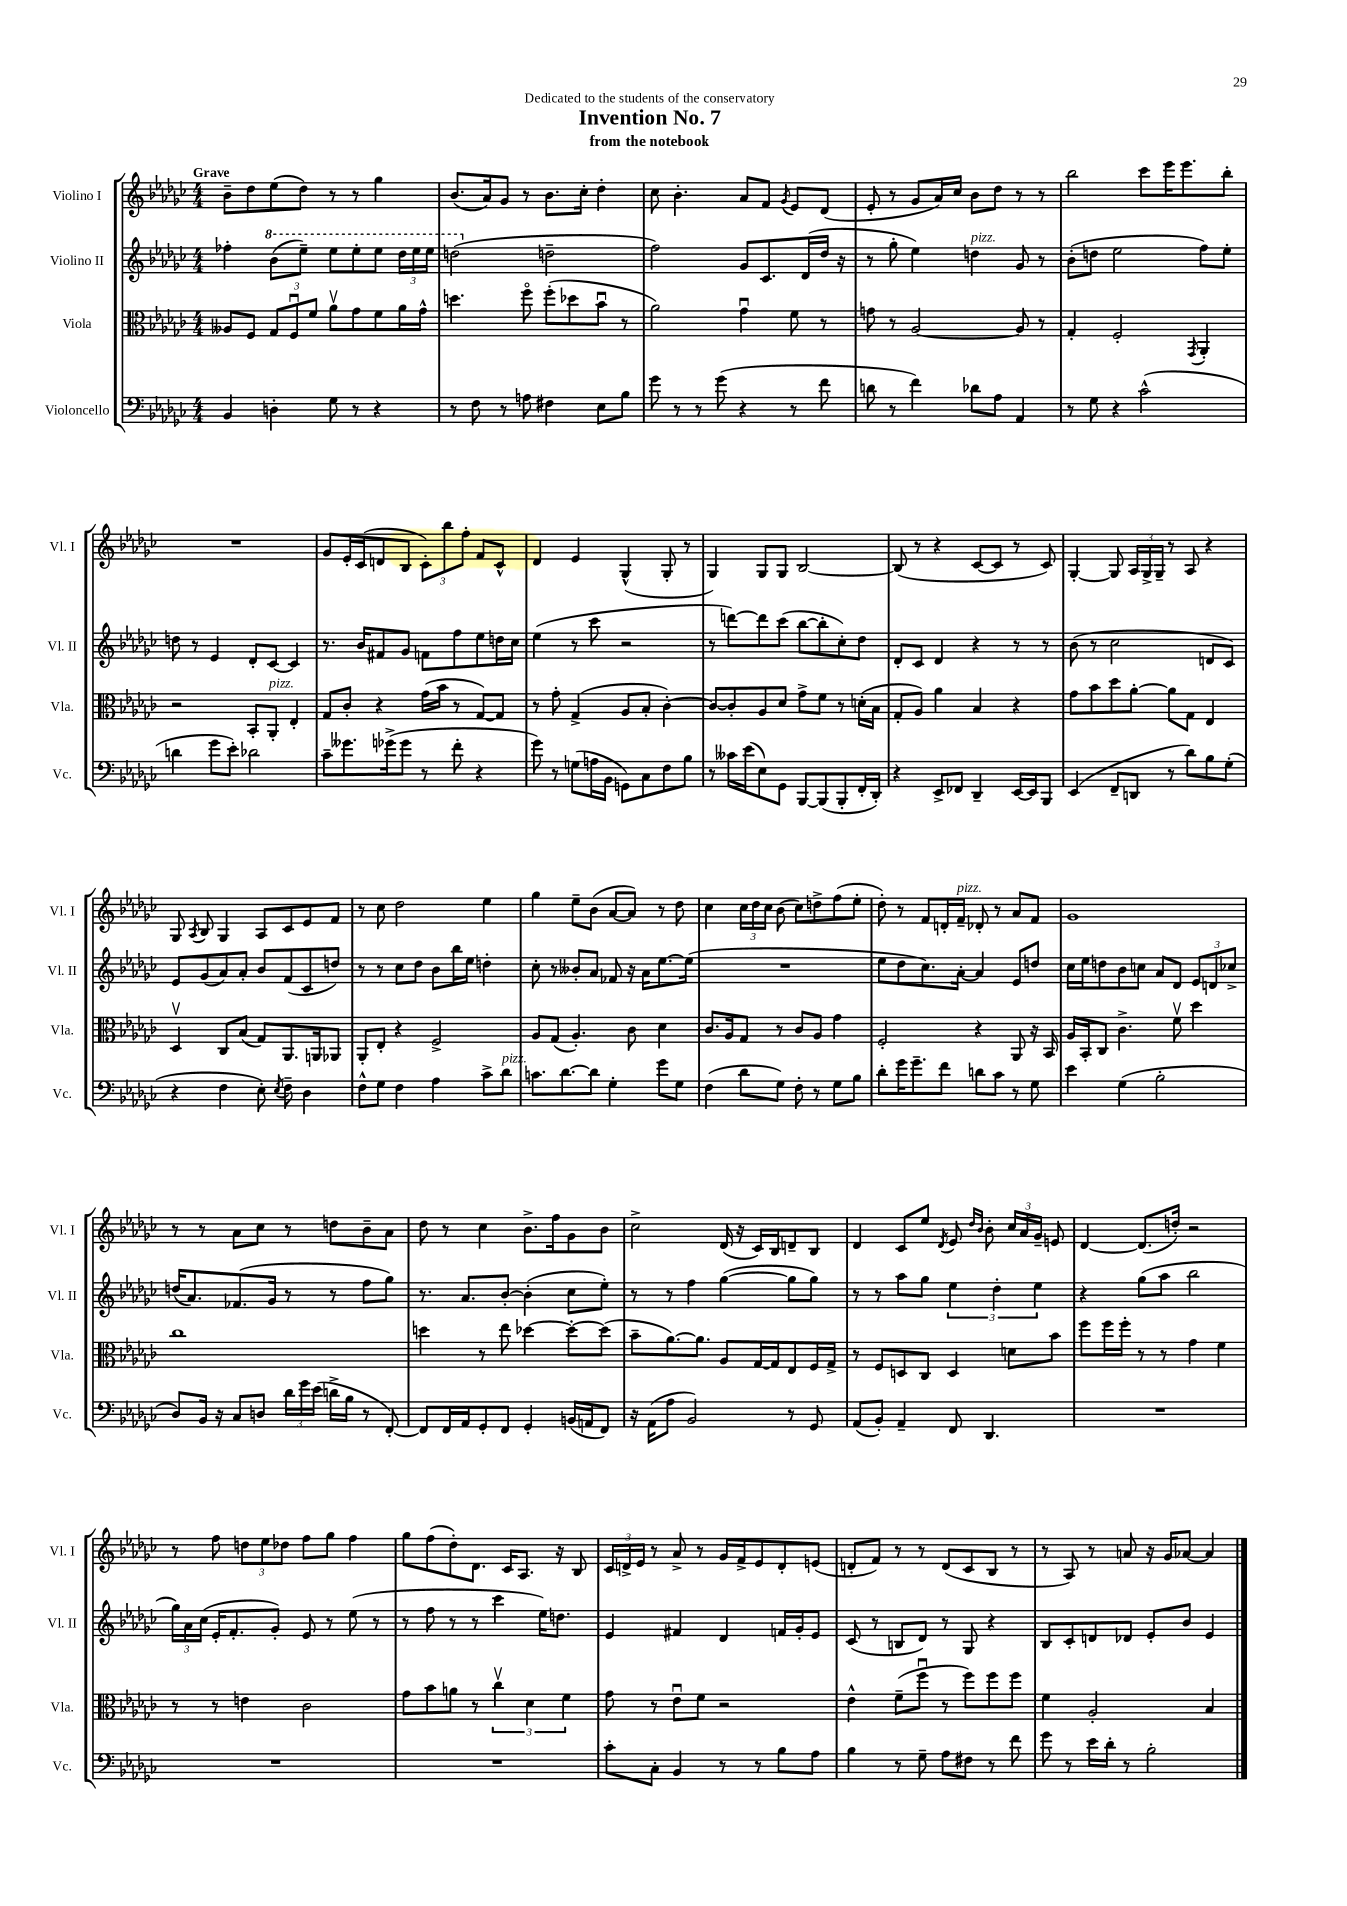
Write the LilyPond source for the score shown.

\header { title = "Invention No. 7" subtitle = "from the notebook" dedication = "Dedicated to the students of the conservatory" }
<<
\new StaffGroup <<
\new Staff = "s0" \with { instrumentName = "Violino I" shortInstrumentName = "Vl. I" } {
    \clef treble \key ges \major \numericTimeSignature \time 4/4 \tempo "Grave"
    \autoBeamOff bes'8[-- des''8 ees''8( des''8]) r8 r8 ges''4 |
    bes'8.[( aes'16) ges'8] r8 bes'8.[ ces''16]-. des''4-. |
    ces''8 bes'4.-. aes'8[ f'8] \acciaccatura { ges'8 } ees'8[ des'8]( |
    ees'8-. r8 ges'8[ aes'16) ces''16] bes'8[ des''8] r8 r8 |
    bes''2 ces'''8[ ees'''16 ees'''8. bes''8]-. |
    R1 |
    ges'8[ ees'16-. ces'16( d'8 bes8] \tuplet 3/2 { ces'8[-.) bes''8 f''8]-. } f'8[ ces'8]-^ |
    des'4 ees'4 ges4-^( ges8-. r8 |
    ges4) ges8[ ges8] bes2~ |
    bes8( r8 r4 ces'8[~ ces'8] r8 ces'8) |
    ges4~-. ges8 \tuplet 3/2 { aes16[ ges16-> ges16]-- } r8 aes8 r4 |
    ges8 \acciaccatura { aes8 } bes8 ges4 aes8[ ces'8 ees'8 f'8] |
    r8 ces''8 des''2 ees''4 |
    ges''4 ees''8[-- bes'8]( aes'8[~ aes'8]) r8 des''8 |
    ces''4 \tuplet 3/2 { ces''16[ des''16 ces''16] } bes'8( ces''8[) d''8-> f''8( ees''8]-. |
    des''8-.) r8 f'8[ d'16-. f'16]--^\markup { \italic "pizz." } des'8-. r8 aes'8[ f'8] |
    ges'1 |
    r8 r8 aes'8[ ces''8] r8 d''8[ bes'8-- aes'8] |
    des''8 r8 ces''4 bes'8.[-> f''16 ges'8 bes'8] |
    ces''2-> des'16( r16 ces'16[) bes16 d'8-- bes8] |
    des'4 ces'8[ ees''8] \acciaccatura { des'8 } ees'8 \grace { des''16[ bes'16] } bes'8-. \tuplet 3/2 { ces''16[ aes'16 ges'16]-- } e'8 |
    des'4~ des'8.[( d''16]-.) r2 |
    r8 f''8 \tuplet 3/2 { d''8[ ees''8 des''8] } f''8[ ges''8] f''4 |
    ges''8[ f''8( des''8-.) des'8.] ces'16[ aes8.] r16 bes8 |
    \tuplet 3/2 { ces'16[ d'16-> ees'16] } r8 aes'8-> r8 ges'16[ f'16-> ees'8 d'8-. e'8]( |
    d'8[-. f'8]) r8 r8 d'8[( ces'8 bes8] r8 |
    r8 aes8) r8 a'8 r16 ges'16[ aes'8]~ aes'4 \bar "|." |
}
\new Staff = "s1" \with { instrumentName = "Violino II" shortInstrumentName = "Vl. II" } {
    \clef treble \key ges \major \numericTimeSignature \time 4/4
    \autoBeamOff fes''4-. \ottava #1 bes''8[( ees'''8]--) ees'''8[ ees'''8-. ees'''8] \tuplet 3/2 { des'''16[ ees'''16 ees'''16] } |
    d'''2( \ottava #0 d''2-- |
    f''2) ges'8[ ces'8. des'16( des''16] r16 |
    r8 ges''8-. ees''4) d''4^\markup { \italic "pizz." } ges'8 r8 |
    bes'8[-.( d''8] ees''2 f''8[) ees''8]-. |
    d''8 r8 ees'4 des'8[-. ces'8]~ ces'4 |
    r8. bes'16[ fis'8 ges'8] f'8[ f''8 ees''8 d''16 ces''16] |
    ees''4( r8 ces'''8 r2 |
    r8 d'''8[~) d'''8 ces'''8]( bes''8[~ bes''8-. ces''8-.) des''8] |
    des'8[-. ces'8] des'4 r4 r8 r8 |
    bes'8( r8 ces''2 d'8[ ces'8]) |
    ees'8[ ges'8( aes'8) aes'8]-. bes'8[ f'8( ces'8 d''8]) |
    r8 r8 ces''8[ des''8] bes'8[ bes''16 ees''16] d''4-. |
    ces''8-. r8 beses'8[-. aes'8] fes'8 r16 aes'16[ ees''8.~ ees''16]( |
    R1 |
    ees''8[ des''8 ces''8.) aes'16]~-. aes'4 ees'8[ d''8] |
    ces''16[ ees''16 d''8 bes'8 c''8] aes'8[ des'8] \tuplet 3/2 { ees'8[ d'8 ces''8]-> } |
    d''16[( aes'8.) fes'8.( ges'16] r8 r8 f''8[ ges''8]) |
    r8. aes'8.[ bes'8]~-. bes'4-.( ces''8[ ees''8]-.) |
    r8 r8 f''4 ges''4~( ges''8[ ges''8]) |
    r8 r8 aes''8[ ges''8] \tuplet 3/2 { ees''4 des''4-. ees''4 } |
    r4 ges''8[( aes''8] bes''2 |
    \tuplet 3/2 { ges''16[) aes'16 ces''16]( } ees'16[-. f'8.-. ges'8]-.) ees'8 r8 ees''8( r8 |
    r8 f''8 r8 r8 ces'''4 ees''16[) d''8.] |
    ees'4 fis'4 des'4 f'16[ ges'16-. ees'8] |
    ces'8( r8 b8[ des'8]) r8 ges8 r4 |
    bes8[ ces'8-. d'8 des'8] ees'8[-. bes'8] ees'4 \bar "|." |
}
\new Staff = "s2" \with { instrumentName = "Viola" shortInstrumentName = "Vla." } {
    \clef alto \key ges \major \numericTimeSignature \time 4/4
    \autoBeamOff aeses8[ f8] \tuplet 3/2 { ges8[ f8\downbow f'8] } aes'8[\upbow ges'8 f'8 aes'16 ges'16]-^ |
    d''4. f''8\flageolet f''8[-.( des''8 bes'8]\downbow r8 |
    aes'2) ges'4\downbow f'8 r8 |
    g'8 r8 aes2~ aes8 r8 |
    ges4-. f2-. \acciaccatura { ges,8 } aes,4-. |
    r2 bes,8[-. aes,8]-.^\markup { \italic "pizz." } ees4-. |
    ges8[ ces'8]-. r4 ges'16[( bes'16] r8 ges8[~) ges8] |
    r8 ges'8-. ges4->( aes8[ bes8]-. ces'4~-.) |
    ces'8[~ ces'8-. aes8 des'8] ges'8[-> f'8] r8 d'16[-.( bes16] |
    ges8[-. aes8]) aes'4 bes4 r4 |
    ges'8[ bes'8 des''8 aes'8]~-. aes'8[ ges8] ees4 |
    des4\upbow ces8[ bes8]( ges8[) aes,8. a,16 aes,8] |
    aes,8[-. ees8]-. r4 f2-> |
    aes8[ ges8]( aes4.-.) ces'8 des'4 |
    ces'8.[ aes16 ges8] r8 ces'8[ aes8] ges'4 |
    f2-. r4 aes,8 r16 bes,16 |
    aes16[ bes,16-. ces8] ces'4.-> f'8\upbow des''4 |
    ces''1 |
    d''4 r8 ees''8 des''4~ des''8[~-. des''8]( |
    bes'8[-- aes'8.~) aes'8.] aes8[ ges16~ ges16 ees8 f16 ges16]-> |
    r8 f8[ d8 ces8] d4 d'8[ bes'8] |
    f''8[ f''16 f''16]-. r8 r8 ges'4 f'4 |
    r8 r8 e'4 ces'2 |
    ges'8[ bes'8 a'8] r8 \tuplet 3/2 { ces''4\upbow des'4 f'4 } |
    ges'8 r8 ees'8[\downbow f'8] r2 |
    ees'4-^ f'8[--( f''8]\downbow r8 f''8[) f''8 f''8] |
    f'4 aes2-. bes4 \bar "|." |
}
\new Staff = "s3" \with { instrumentName = "Violoncello" shortInstrumentName = "Vc." } {
    \clef bass \key ges \major \numericTimeSignature \time 4/4
    \autoBeamOff bes,4 d4-. ges8 r8 r4 |
    r8 f8 r8 a8 fis4 ees8[ bes8] |
    ges'8 r8 r8 ges'8( r4 r8 f'8 |
    d'8 r8 f'4) des'8[ aes8] aes,4 |
    r8 ges8 r4 ces'2-^( |
    d'4 ges'8[ ees'8]-.) des'2 |
    ces'8[-- geses'8. ges'16->( ges'8] r8 f'8-. r4 |
    ges'8) r8 g8[( a16 bes,16] g,8[) ces8 f8 bes8] |
    r8 ceses'16[ ees'16( ees8) ges,8] bes,,8[~ bes,,8( bes,,8-. f,16-. des,16]-.) |
    r4 ees,8[-> fes,8] des,4-- ees,16[~ ees,16 bes,,8] |
    ees,4( f,8[-- d,8] r8 des'8[) bes8 ges8]-.( |
    r4 f4 ees8-.) \acciaccatura { ees8 } f8-- des4 |
    f8[-^ ges8] f4 aes4 ces'8[-> des'8]^\markup { \italic "pizz." } |
    c'8.[ des'8.~ des'8] ges4-. ges'8[ ges8] |
    f4( des'8[ ges8]) f8-. r8 ges8[ bes8] |
    des'8[-. ges'16 ges'8.-- f'8] d'8[ ces'8] r8 ges8 |
    ees'4 ges4( bes2-. |
    des8[) bes,16] r16 ces8[ d8] \tuplet 3/2 { des'16[ ges'16 ees'16]( } d'16[-> bes16] r8 f,8~-.) |
    f,8[ f,16 aes,16 ges,8-. f,8] ges,4-. b,16[( a,16 f,8]) |
    r16 aes,16[( aes8] bes,2) r8 ges,8 |
    aes,8[( bes,8]-.) aes,4-- f,8 des,4. |
    R1 |
    R1 |
    R1 |
    ces'8[-. ces8]-. bes,4 r8 r8 bes8[ aes8] |
    bes4 r8 ges8-- aes8[ fis8] r8 f'8 |
    ges'8 r8 ees'16[ des'16]-. r8 bes2-. \bar "|." |
}
>>
>>
\layout { \context { \Score \remove "Bar_number_engraver" } }
